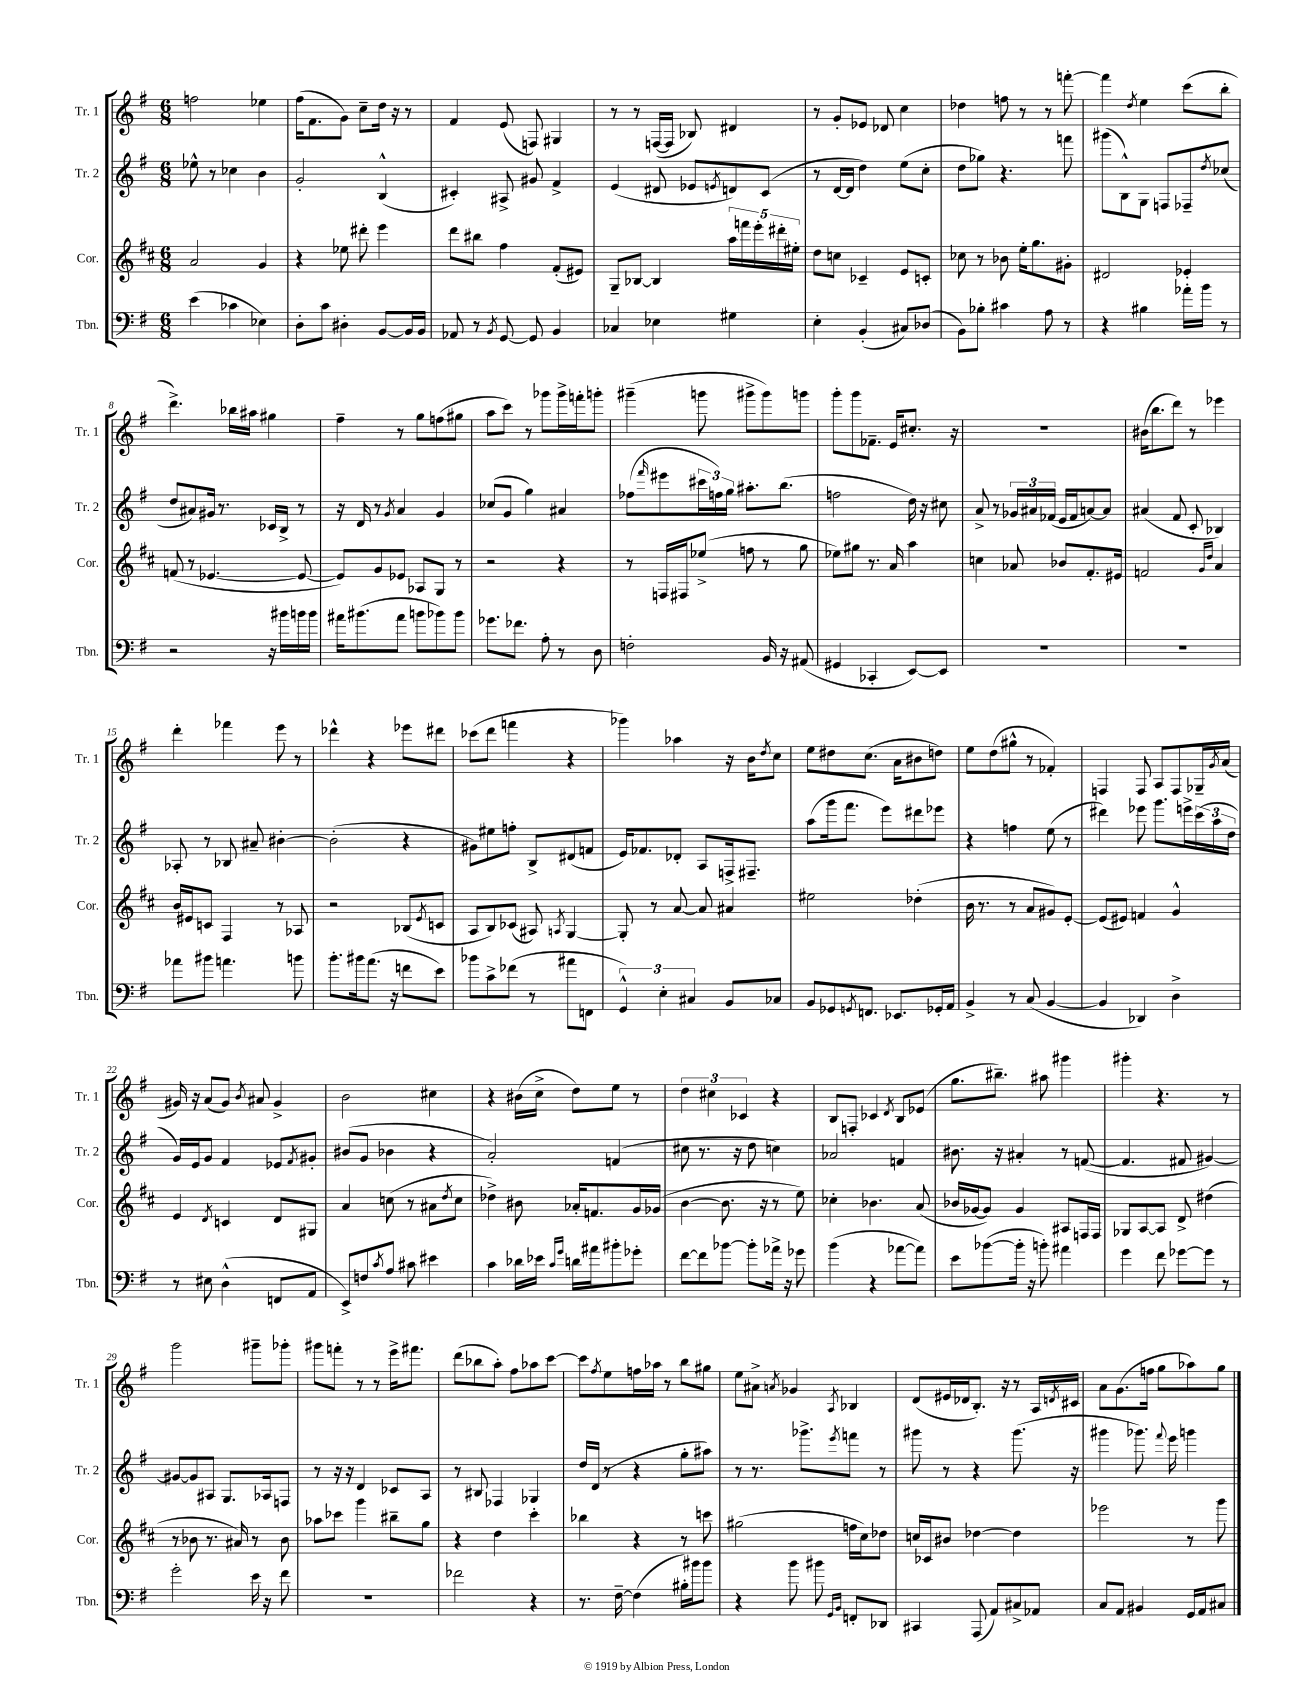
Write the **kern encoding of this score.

**kern	**kern	**kern	**kern
*staff4	*staff3	*staff2	*staff1
*clefF4	*clefG2	*clefG2	*clefG2
*k[f#]	*k[f#c#]	*k[f#]	*k[f#]
*M6/8	*M6/8	*M6/8	*M6/8
(4e	2a	8ee-^^	2ff
.	.	8r	.
4c-	.	4cc-	.
4E-)	4g	4b	4ee-
=	=	=	=
8D'	4r	2g'	(16ff#
.	.	.	8.f#
8c	.	.	.
4D#'	8ee-	.	8g)
.	8ddd#'	.	8cc~
[8BB	4eee	(4B^^	16dd
.	.	.	16r
16BB]	.	.	8r
16BB	.	.	.
=	=	=	=
8AA-	8ddd	4c#')	4f#
8r	8bb#	.	.
8qBB	.	.	.
[8GG	4ff#	8A#^	(8e
8GG]	.	8g#	8F)
4BB	(8f#'	4f#^	4G#
.	8e#)	.	.
=	=	=	=
4C-	8G~	(4e	8r
.	[8B-	.	8r
4E-	4B-]	8d#	([16F
.	.	.	16F]
.	.	8e-	8B-)
.	.	8qe	.
4G#	20aa	8d)	4d#
.	20fff	.	.
.	20eee'	.	.
.	.	(8c	.
.	20ddd#'	.	.
.	20ee#'	.	.
=	=	=	=
4E'	8dd	8r	8r
.	8cc	[16d	8g'
.	.	16d]	.
(4BB'	4c-~	4dd)	8e-
.	.	.	8d-
8C#)	8e	(8ee	4cc
(8D-	8c'	8cc'	.
=	=	=	=
8BB)	8cc-	8dd	4dd-
8B-'	8r	8gg-)	.
4c#	8b-	4.r	8ff
.	16ee'	.	8r
.	8.gg	.	.
8A	.	.	8r
8r	8g#'	8fff	[8fff'
=	=	=	=
4r	2d#	(8ggg#	4fff]
.	.	8B^^)	.
.	.	.	8qdd
4B#	.	8G	4ee
.	.	8F	.
16a-'	4e-'	8F-~	(8ccc
16b	.	.	.
.	.	8qdd	.
8r	.	(8cc-	8bb'
=	=	=	=
2r	(8f	8dd	4.ddd^)
.	8r	8a#)	.
.	[4.e-	16g#	.
.	.	8.r	.
.	.	.	16bb-
.	.	.	16aa#
16r	.	16c-	4gg#
16b#	.	16B^	.
16b	8e-_	8r	.
16b	.	.	.
=	=	=	=
16a#	8e-])	16r	4ff#~
(8.b#	.	16d	.
.	8g	8r	.
.	.	8qg	.
8a#	8e-	4a	8r
8b	8A-	.	8gg
8b-)	8G	4g	(8ff
8b-	8r	.	8gg#
=	=	=	=
8.g-	2r	(8cc-	8aa
.	.	8g	8ccc)
8.f-	.	.	.
.	.	4gg)	8r
8A'	.	.	8ggg-
8r	4r	4a#	16ggg-^
.	.	.	16fff'
8D	.	.	8ggg'
=	=	=	=
2F'	8r	(8ff-	(4ggg#~
.	.	16qqfff#	.
.	16F	8eee#	.
.	16F#	.	.
.	(8ee-^	24ccc#	8ggg
.	.	24ff)	.
.	.	24gg	.
.	8ff	8.aa#'	8ggg#^
16BB	8r	.	8ggg#)
16r	.	(8.bb	.
(8AA#	8gg	.	8ggg
=	=	=	=
4GG#	8ee-)	2ff	8ggg'
.	8gg#	.	8ggg
4CC-'	8.r	.	8.f-~
.	16a	.	16e
[8EE)	4aa	16dd)	8.cc#'
.	.	16r	.
8EE]	.	8cc#	.
.	.	.	16r
=	=	=	=
2.r	4cc	8a^	2.r
.	.	8r	.
.	8a-	24g-	.
.	.	24a#	.
.	.	(24f-	.
.	8b-	16e	.
.	.	16f-	.
.	8.f#'	[8a)	.
.	.	8a]	.
.	16e#	.	.
=	=	=	=
2.r	2f	(4a#	(16b#
.	.	.	8.bb
.	.	8f#	8ddd)
.	.	8c'	8r
.	16qqg	.	.
.	16qqdd	.	.
.	4a	4B-)	4eee-
=	=	=	=
8a-	16b	8A-'	4ddd'
.	16e#	.	.
8b#	8c	8r	.
4.a	4F#	8B-	4fff-
.	.	8a#~	.
.	8r	[4b#'	8eee
8b	8A-	.	8r
=	=	=	=
8.b'	2r	(2b#']	4ddd-^^
16b#	.	.	.
(8.a	.	.	4r
16r	.	.	.
8f	(8B-	4r	8eee-
.	8qe	.	.
8e)	8c	.	8ddd#
=	=	=	=
8b-	8A	8g#)	(8ccc-
8c^	8B)	8ee#	8ddd
(8f-	(8c-	8ff'	4fff
8r	8A#)	8B^	.
.	8qA	.	.
8a#	[4G	(8d#	4r
8FF	.	8f	.
=	=	=	=
6GG^^)	8G']	16e)	4ggg-)
.	.	8.f-	.
.	8r	.	.
6E'	.	.	.
.	[8a	8d-'	4aa-
6C#	.	.	.
.	8a]	8A	.
8BB	4a#	16F^	16r
.	.	8.F#~	16b
.	.	.	8qdd
8C-	.	.	8cc
=	=	=	=
8BB	2ee#	(8aa	8ee
8GG-	.	16ggg	8dd#
.	.	8.fff#	.
8qGG	.	.	.
8.FF	.	.	(8.cc
.	.	8eee)	.
8.EE-	.	.	16a
.	(4dd-'	8ddd#	8b#
16GG-'	.	8eee-	8dd)
16AA	.	.	.
=	=	=	=
4BB^	16b	4r	8ee
.	8.r	.	.
.	.	.	(8dd
8r	8r	4ff	8gg#^^
(8C	8a	.	8r
[4BB	8g#)	(8ee	4f-')
.	[8e'	8r	.
=	=	=	=
4BB]	(8e]	4ddd#)	4F
.	8e#)	.	.
4DD-)	4f	8eee-	8F
.	.	8.ggg	8A
4D^	4g^^	.	8F
.	.	16eee^	.
.	.	(24ccc	16G-~
.	.	24aa	.
.	.	.	8qg
.	.	.	(16a
.	.	24dd	.
=	=	=	=
8r	4e	16g)	16g#)
.	.	16e	16r
8E#	.	8g	(8a
.	8qd	.	.
(4D^^	4c	4f#	8g#)
.	.	.	8qb
.	.	.	8a#
8FF	8d	8e-	4g#^
.	.	8qf#	.
8AA	8G#	8g#'	.
=	=	=	=
8EE^)	4a	(8b#	2b
8F	.	8g	.
8qc	.	.	.
8A	(8cc	4b-	.
8c#	8r	.	.
4e#	8a#	4r	4cc#
.	8qdd	.	.
.	8cc	.	.
=	=	=	=
4c	4dd-^)	2a')	4r
16d-	8b#	.	(16b#
16e-	.	.	16cc^
16qqc	.	.	.
16qqg	.	.	.
16d	16a-'	.	8dd)
16a#	8.f	.	.
8b#'	.	(4f	8ee
8g-'	16g	.	8r
.	(16g-	.	.
=	=	=	=
[8f#	[4b	8cc#	6dd
8f#]	.	8.r	.
.	.	.	6cc#
[8b-	8.b]	.	.
.	.	16r	.
.	.	.	6c-
8b-']	.	8dd	.
.	16r	.	.
16a-^	8r	4cc)	4r
16r	.	.	.
8g-	8ee)	.	.
=	=	=	=
(4b	4cc-'	2a-	8B
.	.	.	8F'
4r	4.b-	.	4c-
.	.	.	8qd
[8a-	.	4f	8B
8a-])	(8a	.	(8e-
=	=	=	=
8e	16b-	8.b#	8.gg
.	[16g-	.	.
([8b-	8g-])	.	.
.	.	16r	8.bb#~)
16b-']	4g-	4a#'	.
16r	.	.	.
8b')	.	.	8aa#
4a#	8A#	8r	4ggg#
.	16F	([8f	.
.	16F	.	.
=	=	=	=
4g	8G-	4.f]	4ggg#'
.	[8A	.	.
8f#	8A]	.	4.r
[8g-	8d^	8f#	.
8g-]	(4dd#	[4g#)	.
8r	.	.	8r
=	=	=	=
2g'	8r	8g#_	2ggg
.	8b-	8g#]	.
.	8.r	8A#	.
.	.	8.G	.
.	16a#)	.	.
16e	8r	.	8ggg#~
16r	.	16A-	.
8f#	8b-	8F	8ggg-'
=	=	=	=
2.r	8aa-	8r	8ggg#
.	8ccc-	16r	8fff'
.	.	16r	.
.	4ggg	4d	8r
.	.	.	8r
.	8bb#~	8c-	16eee^
.	.	.	8.fff#
.	8gg	8A	.
=	=	=	=
2f-	4r	8r	(8ddd
.	.	8B#	8bb-
.	4dd	4F-	8aa')
.	.	.	8ff#
4r	4ccc#'	4G-	8aa-
.	.	.	[8ccc
=	=	=	=
8.r	4bb-	16dd	8ccc]
.	.	(16d	.
.	.	.	8qff#
.	.	8r	8ee
[16F#~	.	.	.
(4F#]	4r	4r	16ff
.	.	.	16aa-
.	.	.	8r
16B#')	8r	8gg'	8bb
16b#	.	.	.
8b#	8ccc	8aa#)	8gg#
=	=	=	=
4r	(2gg#	8r	8ee
.	.	8.r	8a#^
.	.	.	8qa
8b	.	.	4g-
.	.	8.ggg-^	.
8b#	.	.	.
16qqGG	.	.	.
16qqBB	.	8qeee	8qA
8FF'	16ff	8fff	4B-
.	16cc#)	.	.
8DD-	8dd-	8r	.
=	=	=	=
4CC#	16cc	8ggg#	(8d
.	16c-	.	.
.	8b#	8r	16e#
.	.	.	16d-
(8AAA	[4dd-	4r	8.B')
8AA)	.	.	.
.	.	.	16r
8C#^	4dd-]	(8.ggg#	8r
8AA-	.	.	16A
.	.	.	8qd
.	.	16r	16c#
=	=	=	=
8C	2eee-	4ggg#	8a
8AA	.	.	(8.g
4BB#	.	8.ggg-)	.
.	.	.	16ff
.	.	.	8gg
.	.	8qqfff#	.
.	.	16eee	.
16GG	8r	4ggg	8aa-)
16AA	.	.	.
8C#	8ggg	.	8gg
==	==	==	==
*-	*-	*-	*-
